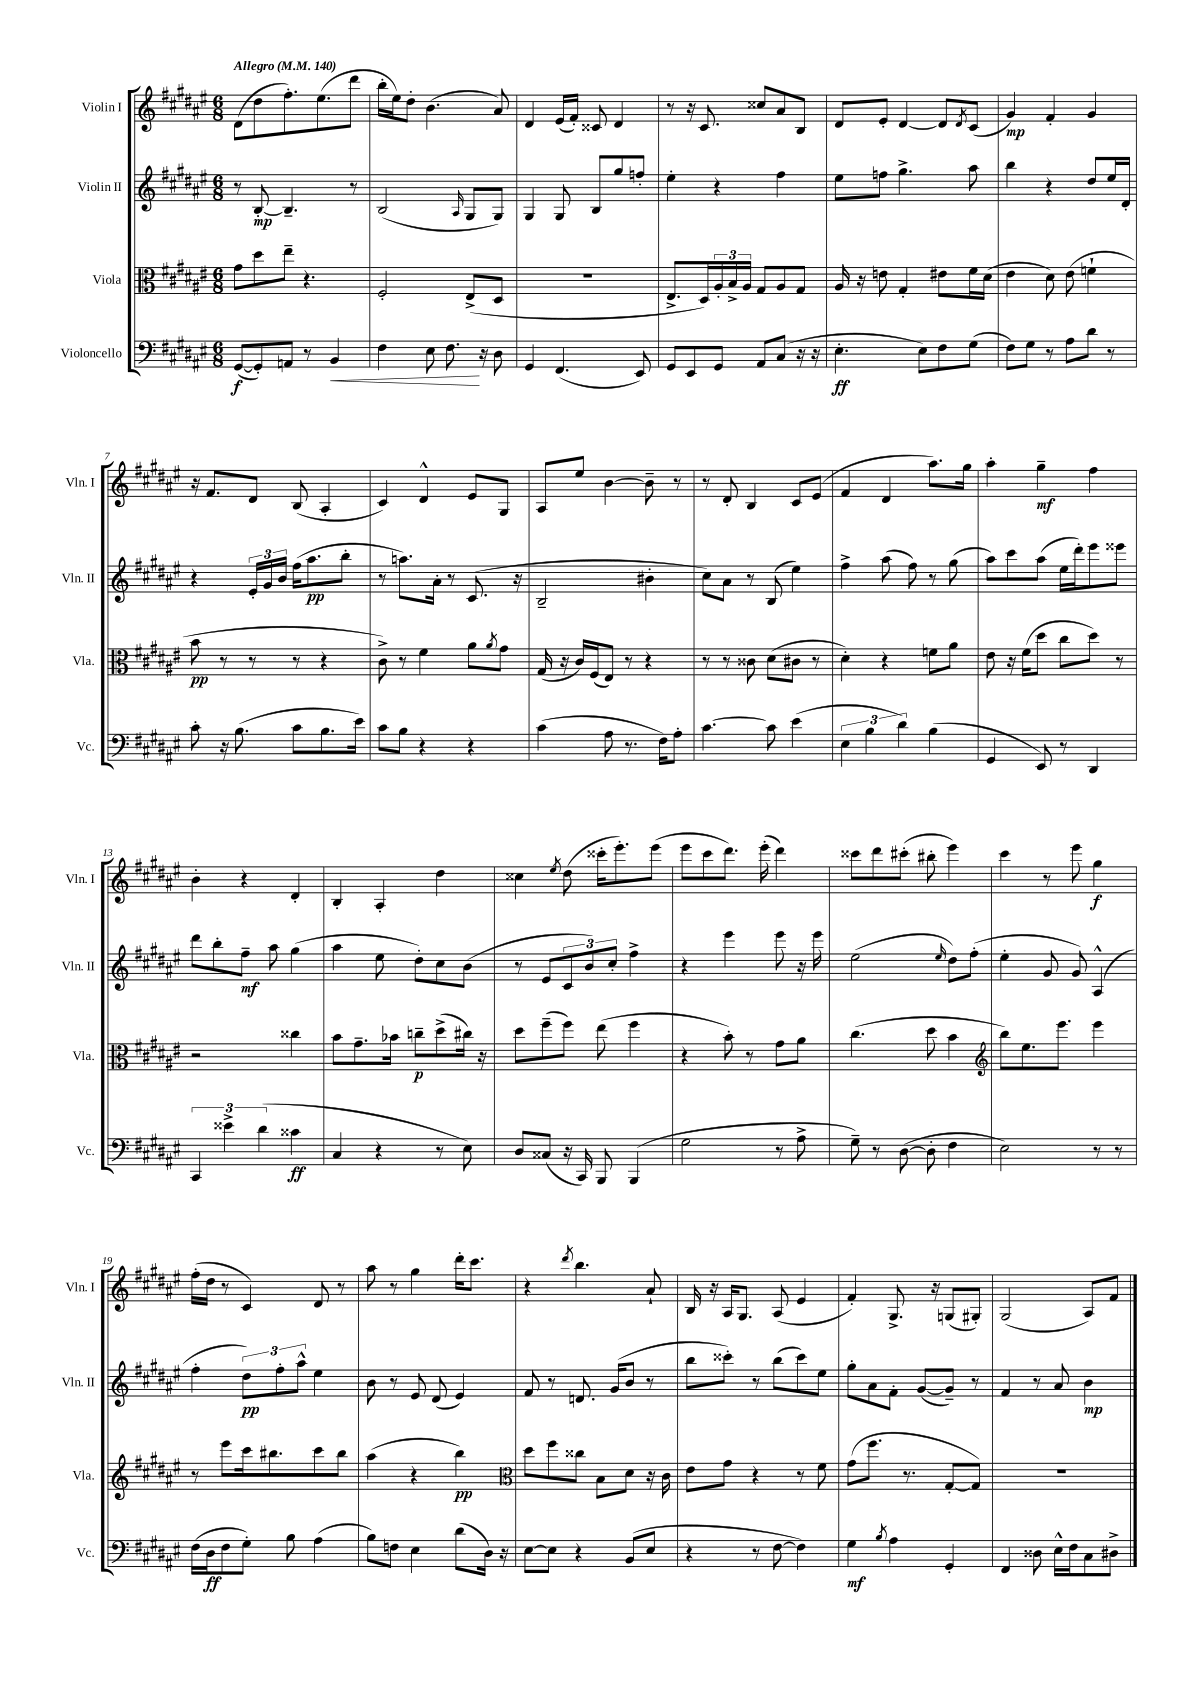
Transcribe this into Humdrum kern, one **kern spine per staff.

**kern	**kern	**kern	**kern
*staff4	*staff3	*staff2	*staff1
*clefF4	*clefC3	*clefG2	*clefG2
*k[f#c#g#d#a#e#]	*k[f#c#g#d#a#e#]	*k[f#c#g#d#a#e#]	*k[f#c#g#d#a#e#]
*M6/8	*M6/8	*M6/8	*M6/8
*MM140	*MM140	*MM140	*MM140
([8GG#/L	8g#\L	8r	(8d#\L
8GG#'/])	8dd#\	[8B'/	8dd#\
8AA/J	8ee#~\J	4.B~/]	8.ff#'\)
8r	4.r	.	.
.	.	.	(8.ee#\
4BB/	.	.	.
.	.	8r	8ddd#\J
=	=	=	=
4F#\	2F#'/	(2B/	16bb'\LL
.	.	.	16ee#\J)
.	.	.	8dd#'\J
8E#\	.	.	(4.b\
8.F#\	.	.	.
.	.	16qqA#/	.
.	(8E#^/L	8G#/L	.
16r	.	.	.
8D#\	8D#/J	8G#/J)	8a#/)
=	=	=	=
4GG#/	2.r	4G#/	4d#/
(4.FF#/	.	8G#/	(16e#/LL
.	.	.	16f#'/JJ)
.	.	8B/L	8c##/
.	.	8gg#/	4d#/
8EE#/)	.	8ff'/J	.
=	=	=	=
8GG#/L	8.E#^/L	4ee#'\	8r
8EE#/	.	.	16r
.	16D#/L)	.	8.c#/
8GG#/J	24A#'/	4r	.
.	24B^/	.	.
.	24A#/JJ	.	.
8AA#/L	8G#/L	.	8cc##/L
(8C#/J	8A#/	4ff#\	8a#/
16r	8G#/J	.	8B/J
16r	.	.	.
=	=	=	=
4.E#'\	16A#/	8ee#\L	8d#/L
.	16r	.	.
.	8e\	8ff\J	8e#'/J
.	4G#'/	4.gg#^\	[4d#/
8E#\L)	.	.	.
8F#\	8e#\L	.	8d#/]L
.	.	.	8qd#/
(8G#\J	16f#\L	8aa#\	(8c#/J
.	(16d#\JJ	.	.
=	=	=	=
8F#\L)	4e#\	4bb\	4g#/)
8G#\J	.	.	.
8r	8d#\)	4r	4f#'/
8A#\L	(8e#\	.	.
8d#\J	4f`\	8dd#/L	4g#/
8r	.	16ee#/L	.
.	.	16d#'/JJ	.
=	=	=	=
8c#'\	8b\	4r	16r
.	.	.	8.f#/L
16r	8r	.	.
(8.B\	.	.	.
.	8r	24e#'/LL	8d#/J
.	.	24g#/	.
.	.	24b/JJ	.
8c#\L	8r	(16ff#\LK	(8B/
.	.	8.aa#\	.
8.B\	4r	.	4A#'/
.	.	8bb'\J	.
16e#\Jk)	.	.	.
=	=	=	=
8c#\L	8c#^\)	8r	4c#/)
8B\J	8r	8.aa\L)	.
4r	4f#\	.	4d#^^/
.	.	16a#'\Jk	.
.	.	8r	.
4r	8a#\L	(8.c#/	8e#/L
.	8qa#/	.	.
.	8g#\J	.	8G#/J
.	.	16r	.
=	=	=	=
(4c#\	(16G#/	2B~/	8A#/L
.	16r	.	.
.	16c#/LL)	.	8ee#/J
.	(16F#/J	.	.
8A#\	8E#/J)	.	[4b\
8.r	8r	.	.
.	4r	4b#'\	8b~\]
16F#\LK)	.	.	.
8A#'\J	.	.	8r
=	=	=	=
[4.c#\	8r	8cc#\L)	8r
.	8r	8a#\J	8d#'/
.	8c##\	8r	4B/
8c#\]	(8d#\L	(8B/	.
(4e#\	8c#\J	4ee#\)	8c#/L
.	8r	.	(8e#/J
=	=	=	=
6E#\	4d#'\)	4ff#^\	4f#/
6B\	.	.	.
.	4r	(8aa#\	4d#/
6d#\)	.	.	.
.	.	8ff#\)	.
(4B\	8f\L	8r	8.aa#\L)
.	8a#\J	(8gg#\	.
.	.	.	16gg#\Jk
=	=	=	=
4GG#/	8e#\	8aa#\L)	4aa#'\
.	16r	8ccc#\	.
.	(16f#\LK	.	.
8EE#/)	8dd#\J	(8aa#\J	4gg#~\
8r	8cc#\L	16ee#\LL	.
.	.	16ddd#'\J)	.
4DD#/	8dd#\J)	8eee#\	4ff#\
.	8r	8eee##\J	.
=	=	=	=
6CC#/	2r	8ddd#\L	4b'\
.	.	8bb'\	.
6e##^\	.	.	.
.	.	8ff#~\J	4r
(6d#\	.	.	.
.	.	8aa#\	.
4c##\	4cc##\	(4gg#\	4d#'/
=	=	=	=
4C#/	8b\L	4aa#\	4B'/
.	8.g#~\	.	.
4r	.	8ee#\	4A#'/
.	16b-\Jk	.	.
.	8cc~\L	8dd#'\L)	.
8r	(8dd#^\	8cc#\	4dd#\
8E#\)	16cc#\Jk)	(8b\J	.
.	16r	.	.
=	=	=	=
8D#/L	8dd#\L	8r	4cc##\
(8C##/J	(8ff#~\	8e#/L	.
.	.	.	8qee#/
16r	8ff#\J)	12c#/	(8dd#\
16CC#/)	.	.	.
.	.	12b/)	.
8BBB/	(8ee#\	.	16ccc##'\LK
.	.	12cc#'/J	.
.	.	.	8.eee#'\)
(4BBB/	4ff#\	4ff#^\	.
.	.	.	(8eee#\J
=	=	=	=
2G#\	4r	4r	8eee#\L
.	.	.	8ccc#\
.	8b'\)	4eee#\	8.ddd#\J)
.	8r	.	.
.	.	.	(16eee#'\
8r	8g#\L	8eee#\	4ddd#\)
8A#^\	8a#\J	16r	.
.	.	16eee#\	.
=	=	=	=
8G#~\)	(4.cc#\	(2ee#\	8ccc##\L
8r	.	.	8ddd#\
([8D#\	.	.	(8ccc#'\J
8D#'\]	8dd#\	.	8bb#'\
.	.	16qqee#/	.
4F#\	4b\	8dd#\L)	4eee#\)
.	.	(8ff#'\J	.
=	=	=	=
*	*clefG2	*	*
2E#\)	8bb\L)	4ee#'\	4ccc#\
.	8.ee#\	.	.
.	.	8g#/	8r
.	8.eee#\J	.	.
.	.	8g#/)	8eee#\
8r	4eee#\	(4A#^^/	4gg#\
8r	.	.	.
=	=	=	=
(16F#\LL	8r	4ff#'\	(16ff#'\LL
16D#\J	.	.	16dd#\JJ
8F#\	8eee#\L	.	8r
8G#'\J)	16ccc#\k	12dd#\L)	4c#/)
.	8.bb#\	.	.
.	.	12ff#'\	.
8B\	.	.	.
.	.	12aa#^^\J	.
(4A#\	8ccc#\	4ee#\	8d#/
.	8bb#\J	.	8r
=	=	=	=
8B\L)	(4aa#\	8b\	8aa#\
8F\J	.	8r	8r
4E#\	4r	8e#/	4gg#\
.	.	(8d#/	.
(8d#\L	4bb\)	4e#/)	16ddd#'\LK
.	.	.	8.ccc#\J
16D#\Jk)	.	.	.
16r	.	.	.
=	=	=	=
*	*clefC3	*	*
[8E#\L	8dd#\L	8f#/	4r
8E#\]J	8ff#\	8r	.
.	.	.	8qddd#/
4r	8cc##\J	8.d/	4.bb\
.	8B\L	.	.
.	.	(16g#/LK	.
(8BB/L	8d#\J	8b/J	.
8E#/J	16r	8r	8a#`/
.	16c#\	.	.
=	=	=	=
4r	8e#\L	8bb\L	16B/
.	.	.	16r
.	8g#\J	8ccc##'\J)	16A#/LK
.	.	.	8.G#/J
8r	4r	8r	.
[8F#\	.	(8bb\L	(8A#/
4F#\])	8r	8ccc##\)	4e#/
.	8f#\	8ee#\J	.
=	=	=	=
4G#\	(8g#\L	8gg#'\L	4f#'/)
.	8.ff#\J	8a#\	.
8qB/	.	.	.
4A#\	.	8f#'\J	8.G#^/
.	8.r	.	.
.	.	([8g#/L	.
.	.	.	16r
4GG#'/	[8G#'/L	8g#~/]J)	(8G/L
.	8G#/]J)	8r	8G#'/J)
=	=	=	=
4FF#/	2.r	4f#/	(2G#/
8D##\	.	8r	.
16E#^^\LL	.	8a#/	.
16F#\J	.	.	.
8C#\	.	4b\	8A#/L)
8D#^\J	.	.	8f#/J
==	==	==	==
*-	*-	*-	*-
